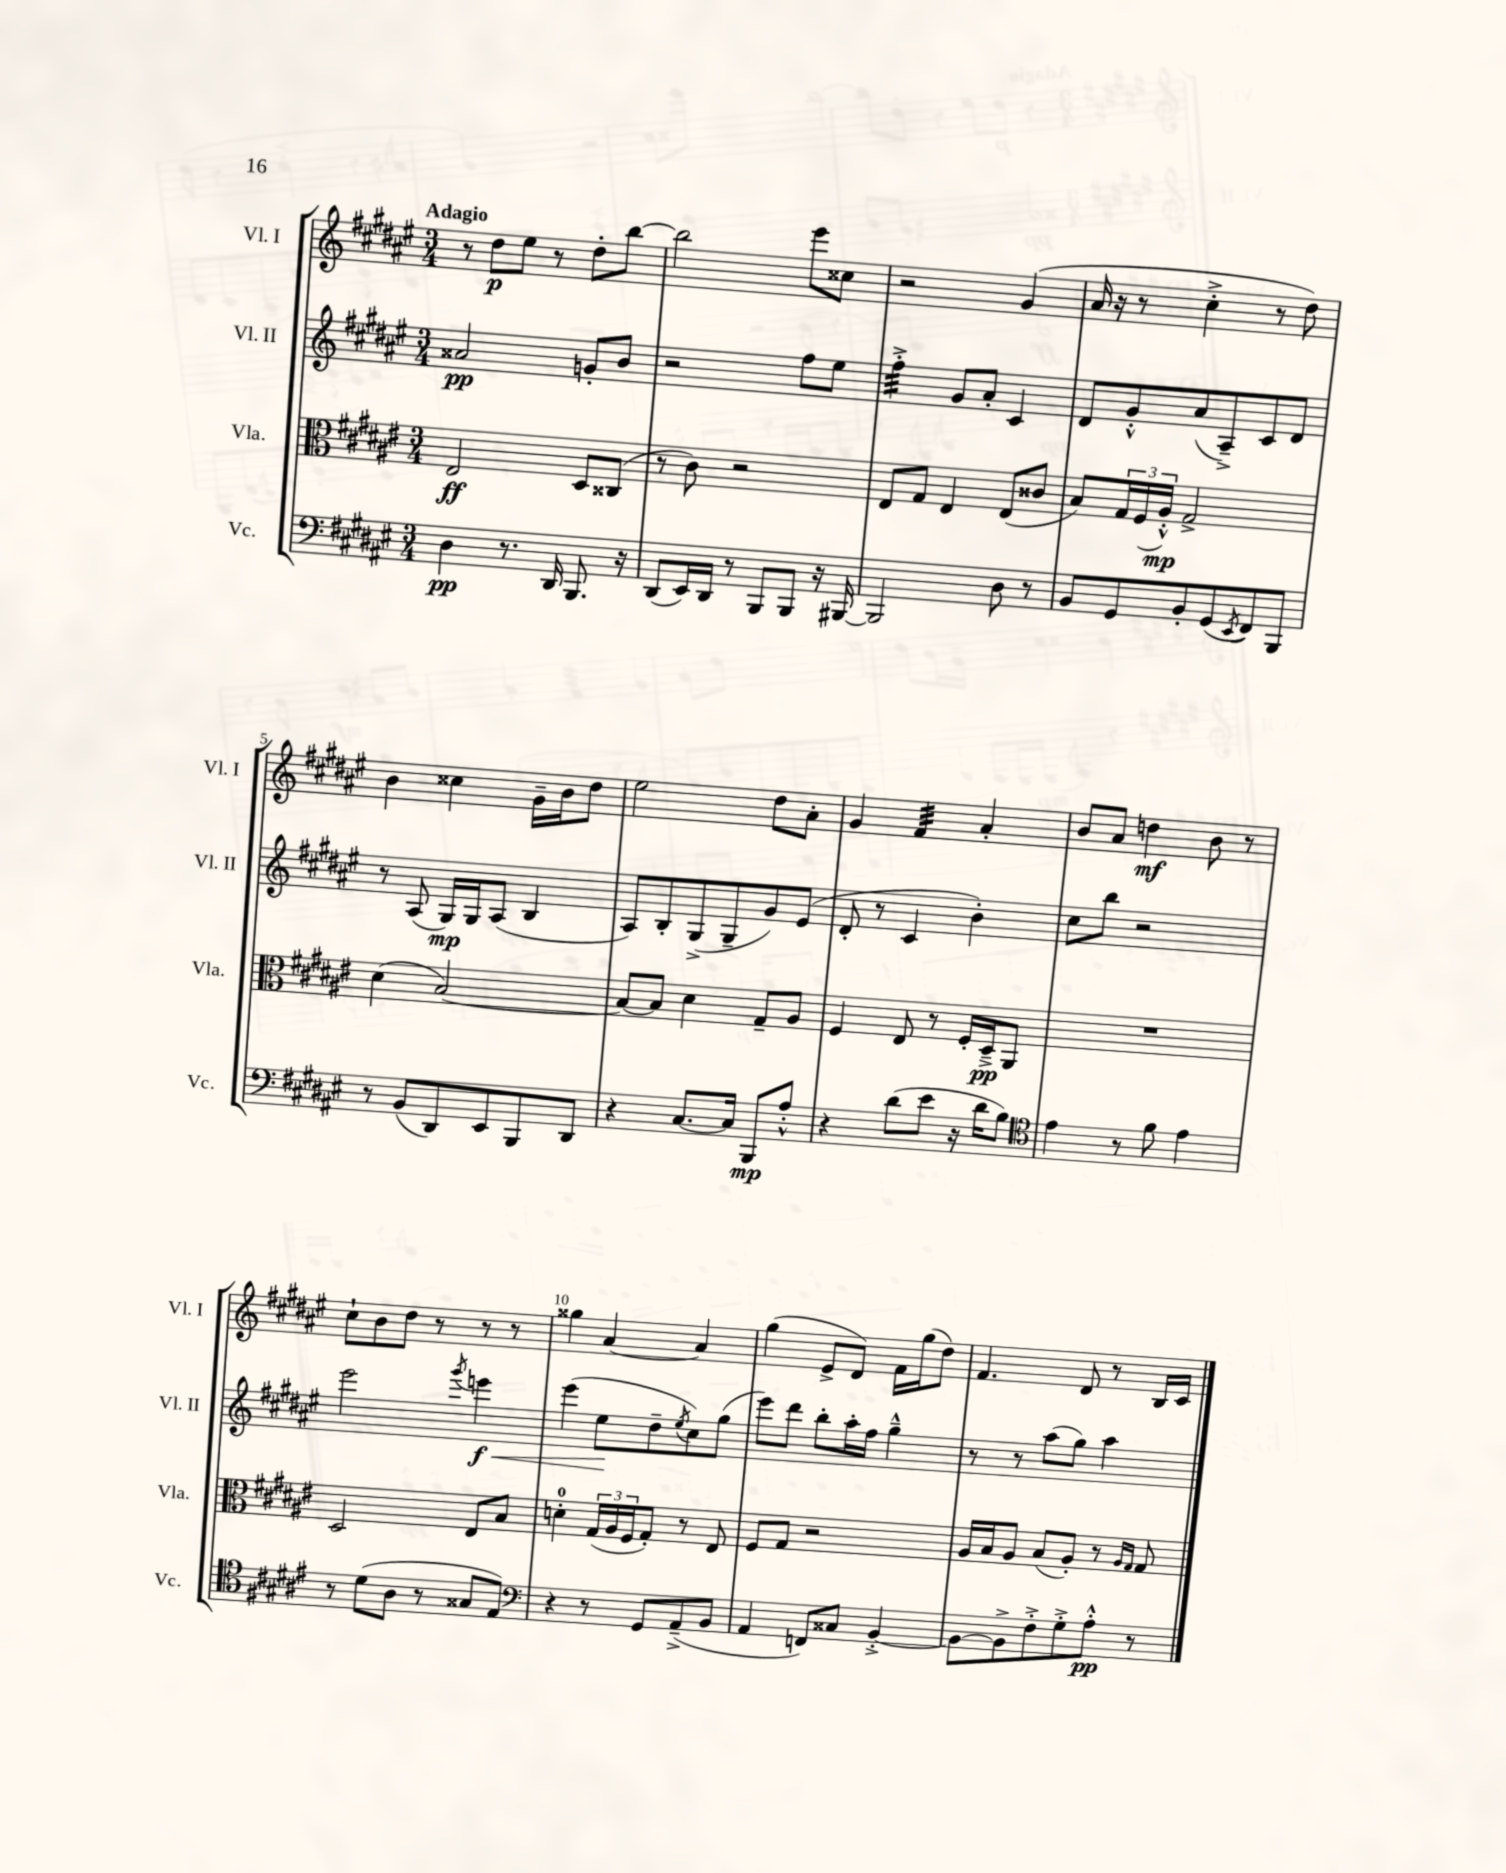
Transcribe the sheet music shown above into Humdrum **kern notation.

**kern	**kern	**kern	**kern
*staff4	*staff3	*staff2	*staff1
*clefF4	*clefC3	*clefG2	*clefG2
*k[f#c#g#d#a#e#]	*k[f#c#g#d#a#e#]	*k[f#c#g#d#a#e#]	*k[f#c#g#d#a#e#]
*M3/4	*M3/4	*M3/4	*M3/4
4D#\	2E#/	2a##/	8r
.	.	.	8dd#\L
8.r	.	.	8ee#\J
.	.	.	8r
16DD#/	.	.	.
8.BBB/	8D#/L	8g'/L	8dd#'\L
.	(8C##/J	8b/J	[8bb\J
16r	.	.	.
=	=	=	=
(8DD#/L	8r	2r	2bb\]
16EE#/L)	8c#\)	.	.
16DD#/JJ	.	.	.
8r	2r	.	.
8BBB/L	.	.	.
8BBB/J	.	8ff#\L	8eee#\L
16r	.	8ee#\J	8cc##\J
[16BBB#/	.	.	.
=	=	=	=
2BBB#/]	8E#/L	4ff#'^\	2r
.	8G#/J	.	.
.	4E#/	8g#/L	.
.	.	8a#'/J	.
8D#\	(8E#/L	4c#/	(4g#/
8r	8c##/J	.	.
=	=	=	=
8BB/L	8B/L)	8d#/L	16a#/
.	.	.	16r
8GG#/	24G#/L	8g#'^^/	8r
.	(24F#/	.	.
.	24A#'^^/JJ)	.	.
8BB'/	2G#^/	(8a#/	4cc#'^\
(8GG#/	.	8A#~^/)	.
8qEE#/	.	.	.
8FF#/)	.	8c#/	8r
8BBB/J	.	8d#/J	8dd#\)
=	=	=	=
8r	(4d#\	8r	4b\
(8BB/L	.	(8A#/	.
8DD#/)	[2B/)	16G#/LL)	4cc##\
.	.	16G#/J	.
8EE#/	.	(8A#/J	.
8BBB/	.	4B/	16g#~\LL
.	.	.	16b\J
8DD#/J	.	.	8dd#\J
=	=	=	=
4r	8B/_L	8A#/L)	2ee#\
.	8B/]J	8B'/	.
[8.C#/L	4d#\	(8G#^/	.
.	.	8G#~/	.
16C#/]Jk	.	.	.
8BBB/L	8G#~/L	8g#/)	8dd#\L
8A#'^^/J	8A#/J	(8e#/J	8a#'\J
=	=	=	=
4r	4F#/	8d#'/	4g#/
.	.	8r	.
(8d#\L	8E#/	4c#/	4f#/
8e#\J	8r	.	.
16r	16F#'/LL	4b'\)	4a#'/
16d#\LK	16D#~^/J	.	.
8B\J)	8AA#/J	.	.
=	=	=	=
*clefC4	*	*	*
4e#\	2.r	8cc#\L	8b/L
.	.	8bb\J	8a#/J
8r	.	2r	4dd\
8f#\	.	.	.
4e#\	.	.	8b\
.	.	.	8r
=	=	=	=
8r	2D#/	2eee#\	8cc#`\L
(8d#\L	.	.	8b\
8A#\J	.	.	8dd#\J
8r	.	.	8r
.	.	8qggg#/	.
8G##/L	8E#/L	4eee\	8r
8E#/J)	8B/J	.	8r
=	=	=	=
*clefF4	*	*	*
4r	4d'\	(4eee#\	4gg##\
8r	(24G#/LL	8ee#\L	[4a#/
.	24A#/	.	.
.	24F#/J	.	.
8GG#/L	8G#'/J)	8dd#~\	.
.	.	8qee#/	.
(8AA#~^/	8r	8cc#\)	4a#/]
8BB/J	8E#/	(8gg#\J	.
=	=	=	=
4AA#/	8F#/L	8eee#\L)	(4gg#\
.	8G#/J	8ddd#\J	.
8FF/L)	2r	8bb'\L	8e#^/L
8C##/J	.	16aa#'\L	8d#/J)
.	.	16ff#\JJ	.
[4BB'^/	.	4gg#~^^\	16f#\LL
.	.	.	(16gg#\J
.	.	.	8dd#\J)
=	=	=	=
8BB\_L	16A#/LL	8r	4.f#/
.	16B/J	.	.
8BB^\]	8A#/J	8r	.
8F#'^\	(8B/L	(8aa#\L	.
8G#'^\	8A#'/J)	8gg#\J)	8d#/
8A#'^^\J	8r	4aa#\	8r
.	16qqA#/LL	.	.
.	16qqG#/JJ	.	.
8r	8G#/	.	16B/LL
.	.	.	16c#/JJ
==	==	==	==
*-	*-	*-	*-
